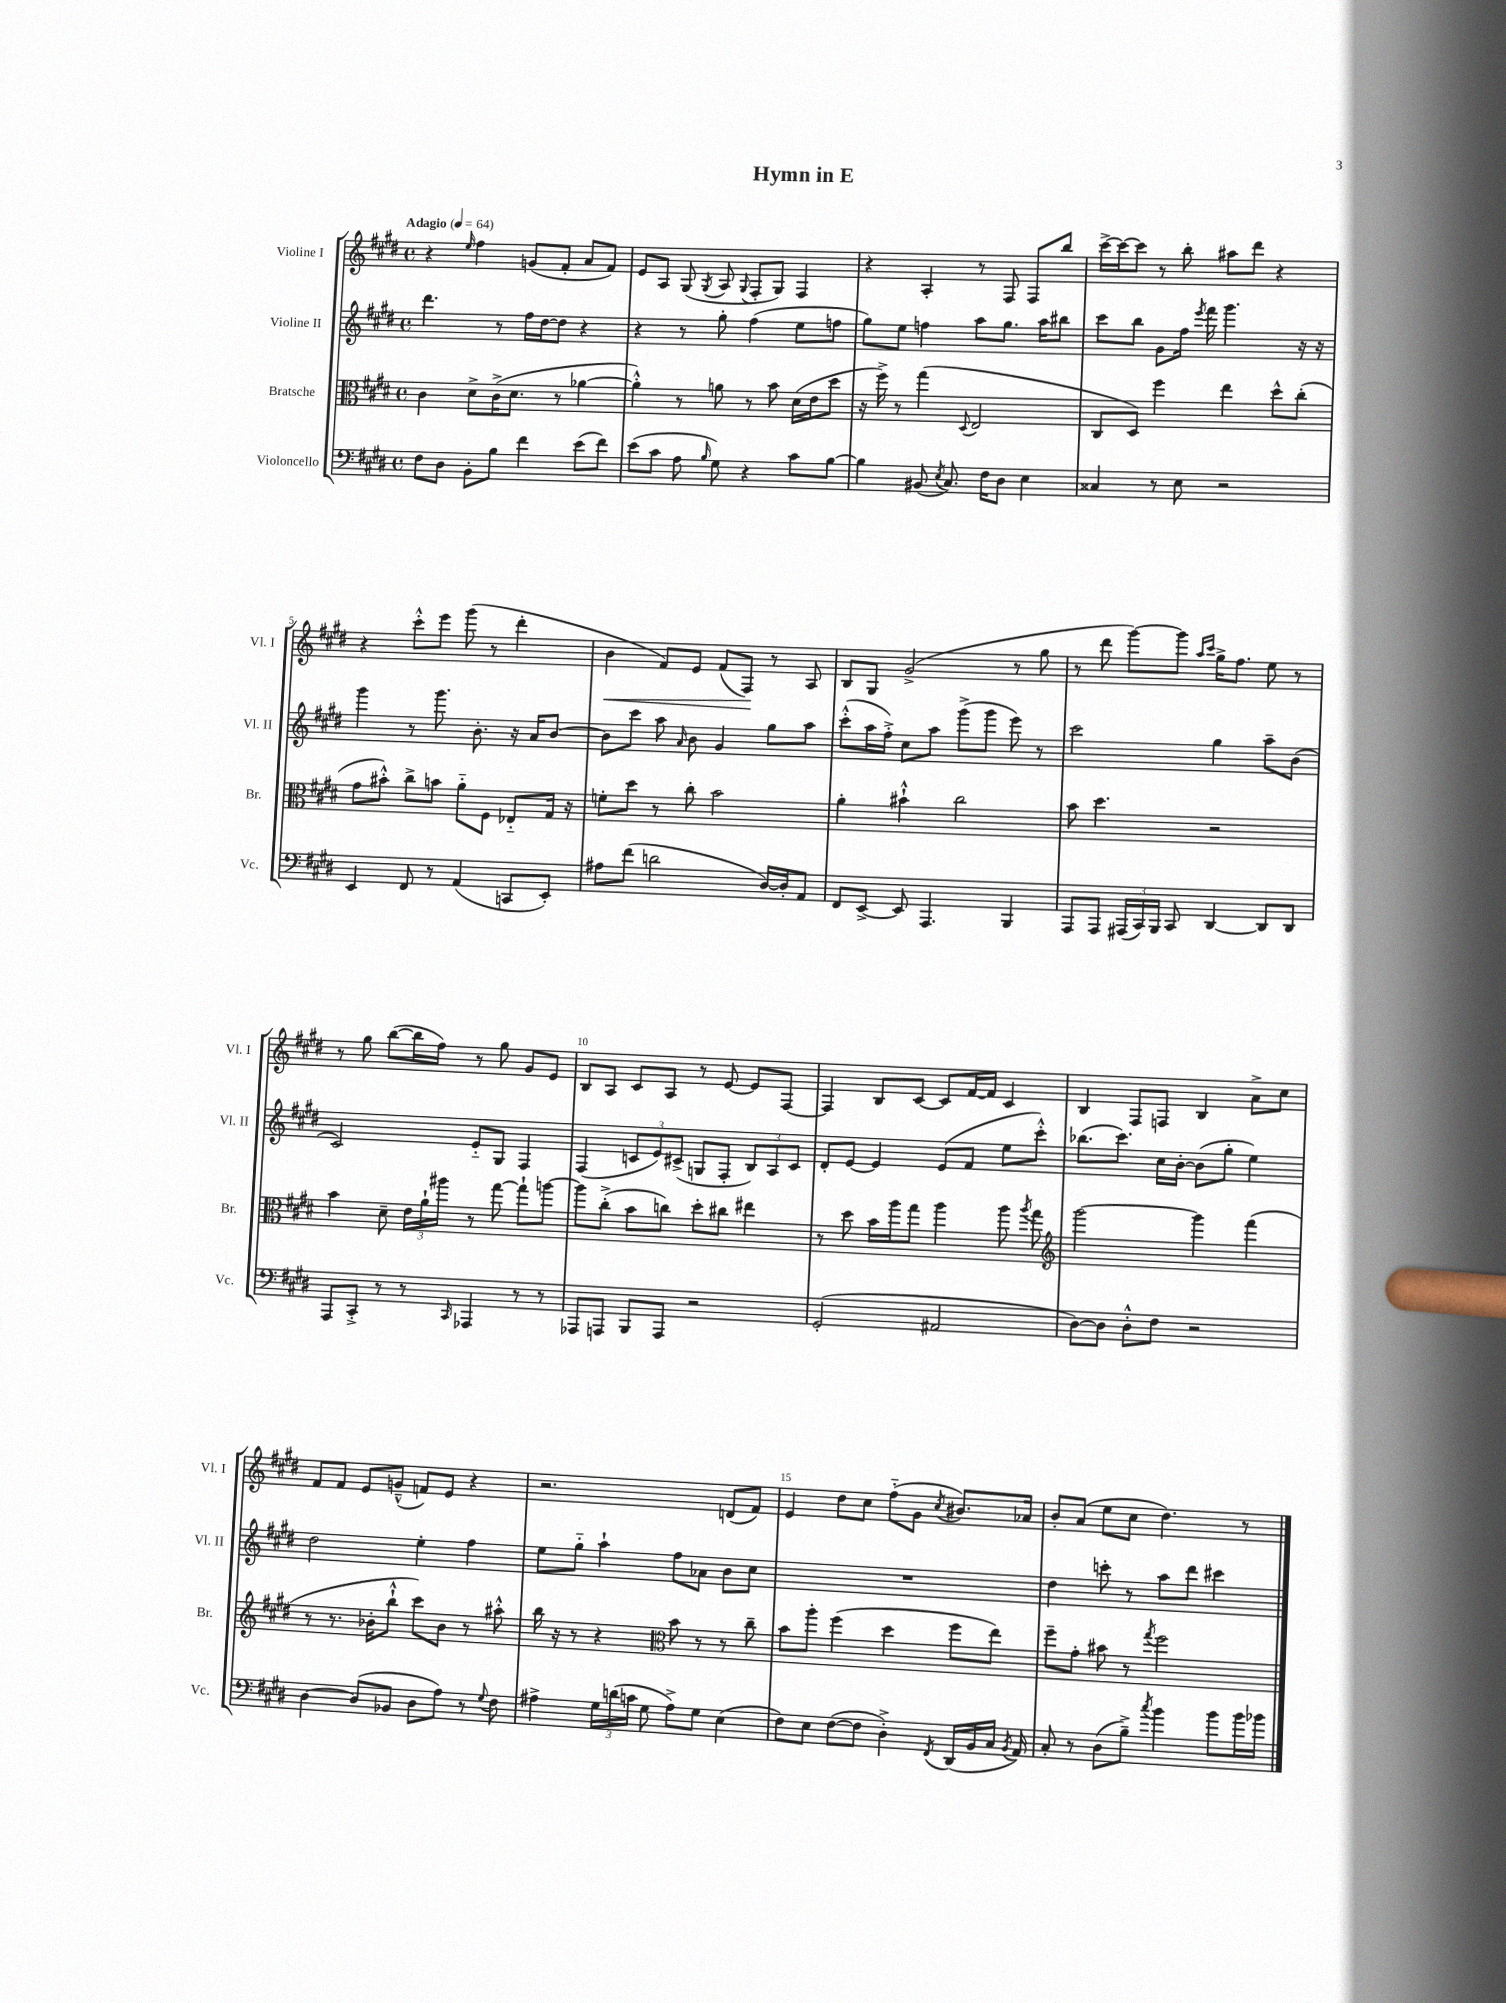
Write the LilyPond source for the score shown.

\header { title = "Hymn in E" }
<<
\new StaffGroup <<
\new Staff = "s0" \with { instrumentName = "Violine I" shortInstrumentName = "Vl. I" } {
    \clef treble \key e \major \defaultTimeSignature \time 4/4 \tempo "Adagio" 4 = 64
    \autoBeamOff r4 \grace { e''16 } fis''4 g'8[( fis'8]-. a'8[ fis'8]) |
    e'8[ a8] gis8( \acciaccatura { gis8 } a8 \appoggiatura { gis8 } fis8[-. gis8]) fis4 |
    r4 a4-. r8 fis8 fis8[ b''8] |
    cis'''16[~-> cis'''16~ cis'''8] r8 b''8-. ais''8[ dis'''8] r4 |
    r4 cis'''8[-.-^ e'''8] gis'''8( r8 dis'''4-. |
    b'4\< fis'8[) e'8] fis'8[( fis8]\!) r8 a8 |
    b8[ gis8] gis'2->( r8 gis''8 |
    r8 dis'''8 gis'''8[~) gis'''8] \grace { a''16[ cis'''16] } gis''16[-> fis''8.] e''8 r8 |
    r8 gis''8 b''8[~( b''16 fis''16]) r8 gis''8 gis'8[ e'8] |
    b8[ a8] cis'8[ a8] r8 e'8~ e'8[ fis8]~ |
    fis4 b8[ cis'8]~ cis'8[ fis'16~ fis'16] cis'4 |
    b4 fis8[ f8] b4 a'8[-> cis''8] |
    fis'8[ fis'8] e'8[ g'8]---^( f'8[) e'8] r4 |
    r2. d'8[( fis'8]) |
    e'4 dis''8[ cis''8] fis''8[-_( gis'8] \acciaccatura { cis''8 } bis'8.[) aes'16] |
    b'8[-. a'8]( e''8[ cis''8] dis''4.) r8 \bar "|." |
}
\new Staff = "s1" \with { instrumentName = "Violine II" shortInstrumentName = "Vl. II" } {
    \clef treble \key e \major \defaultTimeSignature \time 4/4
    \autoBeamOff dis'''4. r8 fis''16[ dis''16~ dis''8] r4 |
    r4 r8 gis''8-. fis''4( e''8[ f''8] |
    gis''8[) e''8] f''4 a''8[ gis''8.] a''16[ bis''8] |
    cis'''8[ b''8] gis'8[ fis''16] \acciaccatura { e'''8 } fis'''16 gis'''4. r16 r16 |
    gis'''4 r8 gis'''8. b'8.-. r16 a'16[ b'8]~ |
    b'8[ cis'''8] a''8 \grace { a'16 } b'8 gis'4 gis''8[ a''8] |
    cis'''8[-.-^( a''16 fis''16]-.->) cis''8[ a''8] gis'''8[->( gis'''8] e'''8) r8 |
    cis'''2 gis''4 a''8[-- b'8]( |
    cis'2) e'8[-_ gis8] fis4 |
    fis4( \tuplet 3/2 { c'8[ e'8) cis'8]->( } g8[ fis8]-. \tuplet 3/2 { b8[) a8 cis'8] } |
    dis'8[-. e'8]~ e'4 e'8[( fis'8] e''8[ cis'''8]-.-^) |
    bes''8.[( cis'''8.]) cis''16[ b'16]~-. b'8[( gis''8]-. e''4) |
    dis''2 e''4-. fis''4 |
    e''8[ gis''8]-_ a''4-! fis''8[ aes'8] b'8[ cis''8] |
    R1 |
    dis''4 c'''8-. r8 a''8[ dis'''8] cis'''4 \bar "|." |
}
\new Staff = "s2" \with { instrumentName = "Bratsche" shortInstrumentName = "Br." } {
    \clef alto \key e \major \defaultTimeSignature \time 4/4
    \autoBeamOff cis'4 dis'8[-> cis'16->( dis'8.] r8 aes'4~ |
    aes'4-.-^) r8 a'8 r8 b'8 dis'16[( e'16 dis''8] |
    r16 fis''16->) r8 gis''4( \appoggiatura { dis8 } e2 |
    cis8[ dis8]) fis''4 e''4 dis''8[-^ cis''8]-.( |
    gis'8[ bis'8]-.-^) cis''8[-> b'8] a'8[-_ fis8] ees8[-_ gis16] r16 |
    f'8[-. dis''8] r8 cis''8-. b'2 |
    a'4-. bis'4-!-^ cis''2 |
    b'8 dis''4. r2 |
    b'4 dis'8-- \tuplet 3/2 { e'16[ a'16-! ais''16] } r8 gis''8~ gis''8[-! a''8]~ |
    a''8[ cis''8]-.->( b'8[ c''8]) dis''8[-. cis''8] eis''4 |
    r8 dis''8 b'16[ a''16 gis''8] a''4 a''8 \acciaccatura { a''8 } gis''8 |
    \clef treble gis'''2~ gis'''4 fis'''4( |
    r8 r8. bes'16[-. b''8]-!-^ cis'''8[) bes'8] r8 ais''8-.-^ |
    b''16 r16 r8 r4 \clef alto b'8 r8 r8 cis''8-- |
    b'8[ a''8]-. fis''4( dis''4 fis''8[ e''8]) |
    fis''8[-- gis'8]-. bis'8 r8 \acciaccatura { gis''8 } fis''2 \bar "|." |
}
\new Staff = "s3" \with { instrumentName = "Violoncello" shortInstrumentName = "Vc." } {
    \clef bass \key e \major \defaultTimeSignature \time 4/4
    \autoBeamOff fis8[ dis8] b,8[-. b8] fis'4 e'8[( fis'8]) |
    e'8[( cis'8] a8 \grace { b16 } gis8) r4 cis'8[ b8]~ |
    b4 bis,8( \acciaccatura { e8 } cis8.) fis16[ dis8] e4 |
    cisis4 r8 e8 r2 |
    e,4 fis,8 r8 a,4( c,8[ e,8]-.) |
    ais8[ fis'8]( d'2 dis16[~) dis16-. a,8] |
    fis,8[ e,8]~-> e,8 a,,4. b,,4 |
    a,,8[ a,,8] \tuplet 3/2 { ais,,16[( cis,16) b,,16] } cis,8 dis,4~ dis,8[ dis,8] |
    a,,8[ cis,8]-.-> r8 r8 \grace { cis,16 } aes,,4 r8 r8 |
    aes,,8[ a,,8] b,,8[ a,,8] r2 |
    gis,2-.( ais,2 |
    dis8[~) dis8] dis8[-.-^ fis8] r2 |
    dis4~ dis8[( bes,8] dis8[ a8]) r8 \appoggiatura { gis8 } fis8 |
    ais4-> \tuplet 3/2 { gis16[ d'16( c'16] } gis8 ais8[->) gis8] e4( |
    fis8[) e8] fis8[~( fis8] dis4-.->) \acciaccatura { fis,8 } dis,16[( b,16 cis16] \acciaccatura { b,8 } a,16) |
    cis8-. r8 dis8[( b8]--->) \acciaccatura { cis''8 } b'4 b'8[ b'16 bes'16] \bar "|." |
}
>>
>>
\layout { \context { \Score \override BarNumber.break-visibility = ##(#f #t #t) barNumberVisibility = #(every-nth-bar-number-visible 5) } }
